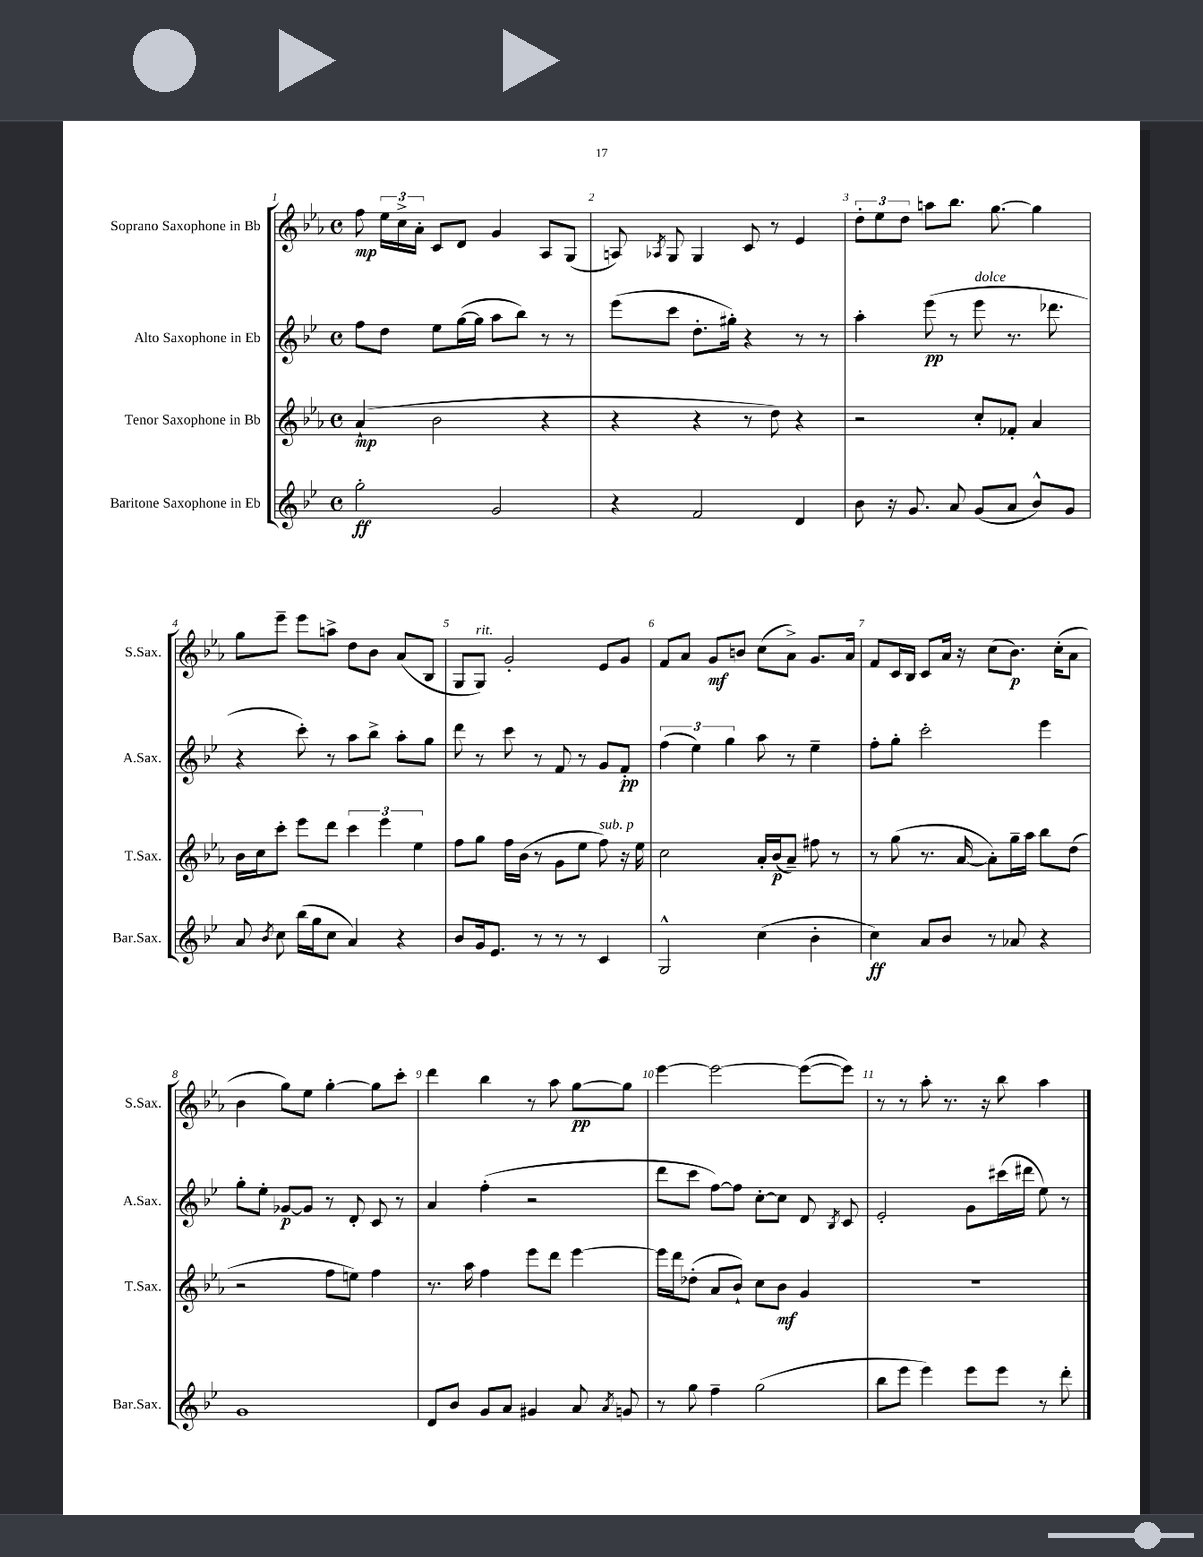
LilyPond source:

<<
\new StaffGroup <<
\new Staff = "s0" \with { instrumentName = "Soprano Saxophone in Bb" shortInstrumentName = "S.Sax." } {
    \clef treble \key ees \major \defaultTimeSignature \time 4/4
    \autoBeamOff f''8\mp \tuplet 3/2 { ees''16[ c''16-> aes'16]-. } c'8[ d'8] g'4 aes8[ g8]( |
    a8) \acciaccatura { aes8 } g8 g4 c'8 r8 ees'4 |
    \tuplet 3/2 { d''8[-. ees''8 d''8] } a''8[ bes''8.] g''8.~ g''4 |
    g''8[ ees'''8]-- ees'''8[ a''8]-> d''8[ bes'8] aes'8[( bes8] |
    g8[ g8]^\markup { \italic "rit." }) g'2-. ees'8[ g'8] |
    f'8[ aes'8] g'8[\mf b'8] c''8[( aes'8]->) g'8.[ aes'16] |
    f'8[ c'16 bes16] c'8[ aes'16] r16 c''8[( bes'8.]\p) c''16[-.( aes'8] |
    bes'4 g''8[) ees''8] g''4~-. g''8[ c'''8]-. |
    d'''4 bes''4 r8 aes''8 g''8[~\pp g''8] |
    ees'''4~ ees'''2~ ees'''8[~( ees'''8]) |
    r8 r8 aes''8-. r8. r16 bes''8 aes''4 \bar "|." |
}
\new Staff = "s1" \with { instrumentName = "Alto Saxophone in Eb" shortInstrumentName = "A.Sax." } {
    \clef treble \key bes \major \defaultTimeSignature \time 4/4
    \autoBeamOff f''8[ d''8] ees''8[ g''16~( g''16] a''8[ bes''8]) r8 r8 |
    ees'''8[( c'''8] d''8.[-. gis''16]-.) r4 r8 r8 |
    a''4-. ees'''8\pp( r8 ees'''8^\markup { \italic "dolce" } r8. des'''8. |
    r4 c'''8-.) r8 a''8[ bes''8]-> a''8[-. g''8] |
    d'''8 r8 c'''8 r8 f'8 r8 g'8[ f'8]-.\pp |
    \tuplet 3/2 { f''4( ees''4) g''4 } a''8 r8 ees''4-- |
    f''8[-. g''8]-. c'''2-. ees'''4 |
    g''8[-. ees''8]-. ges'8[~\p ges'8] r8 d'8-. c'8 r8 |
    a'4 f''4-.( r2 |
    d'''8[ c'''8] f''8[~) f''8] c''8[~-. c''8] d'8 \acciaccatura { bes8 } c'8 |
    ees'2-. g'8[ cis'''16( dis'''16] ees''8) r8 \bar "|." |
}
\new Staff = "s2" \with { instrumentName = "Tenor Saxophone in Bb" shortInstrumentName = "T.Sax." } {
    \clef treble \key ees \major \defaultTimeSignature \time 4/4
    \autoBeamOff aes'4-!\mp( bes'2 r4 |
    r4 r4 r8 d''8) r4 |
    r2 c''8[-. fes'8]-. aes'4 |
    bes'16[ c''16 c'''8]-. ees'''8[ d'''8] \tuplet 3/2 { c'''4 ees'''4 ees''4 } |
    f''8[ g''8] f''16[ bes'16]( r8 g'8[ ees''8] f''8^\markup { \italic "sub. p" }) r16 ees''16 |
    c''2 aes'16[-. bes'16\p( aes'8]--) fis''8 r8 |
    r8 g''8( r8. aes'16~ aes'8[-.) g''16-- aes''16] bes''8[ d''8]( |
    r2 f''8[ e''8]) f''4 |
    r8. aes''16 f''4 ees'''8[ d'''8] ees'''4~ |
    ees'''16[ d'''16 des''8]-.( aes'8[ bes'8]-!) c''8[ bes'8]\mf g'4 |
    R1 \bar "|." |
}
\new Staff = "s3" \with { instrumentName = "Baritone Saxophone in Eb" shortInstrumentName = "Bar.Sax." } {
    \clef treble \key bes \major \defaultTimeSignature \time 4/4
    \autoBeamOff g''2-.\ff g'2 |
    r4 f'2 d'4 |
    bes'8 r16 g'8. a'8 g'8[( a'8] bes'8[-^) g'8] |
    a'8 \acciaccatura { bes'8 } c''8 bes''16[( g''16 c''8] a'4) r4 |
    bes'8[ g'16 ees'8.] r8 r8 r8 c'4 |
    g2-^ c''4( bes'4-. |
    c''4\ff) a'8[ bes'8] r8 aes'8 r4 |
    g'1 |
    d'8[ bes'8] g'8[ a'8] gis'4 a'8 \acciaccatura { a'8 } g'8 |
    r8 g''8 f''4-- g''2( |
    bes''8[ ees'''8] ees'''4) ees'''8[ ees'''8] r8 d'''8-. \bar "|." |
}
>>
>>
\layout { \context { \Score \override BarNumber.break-visibility = ##(#f #t #t) barNumberVisibility = #all-bar-numbers-visible } }
